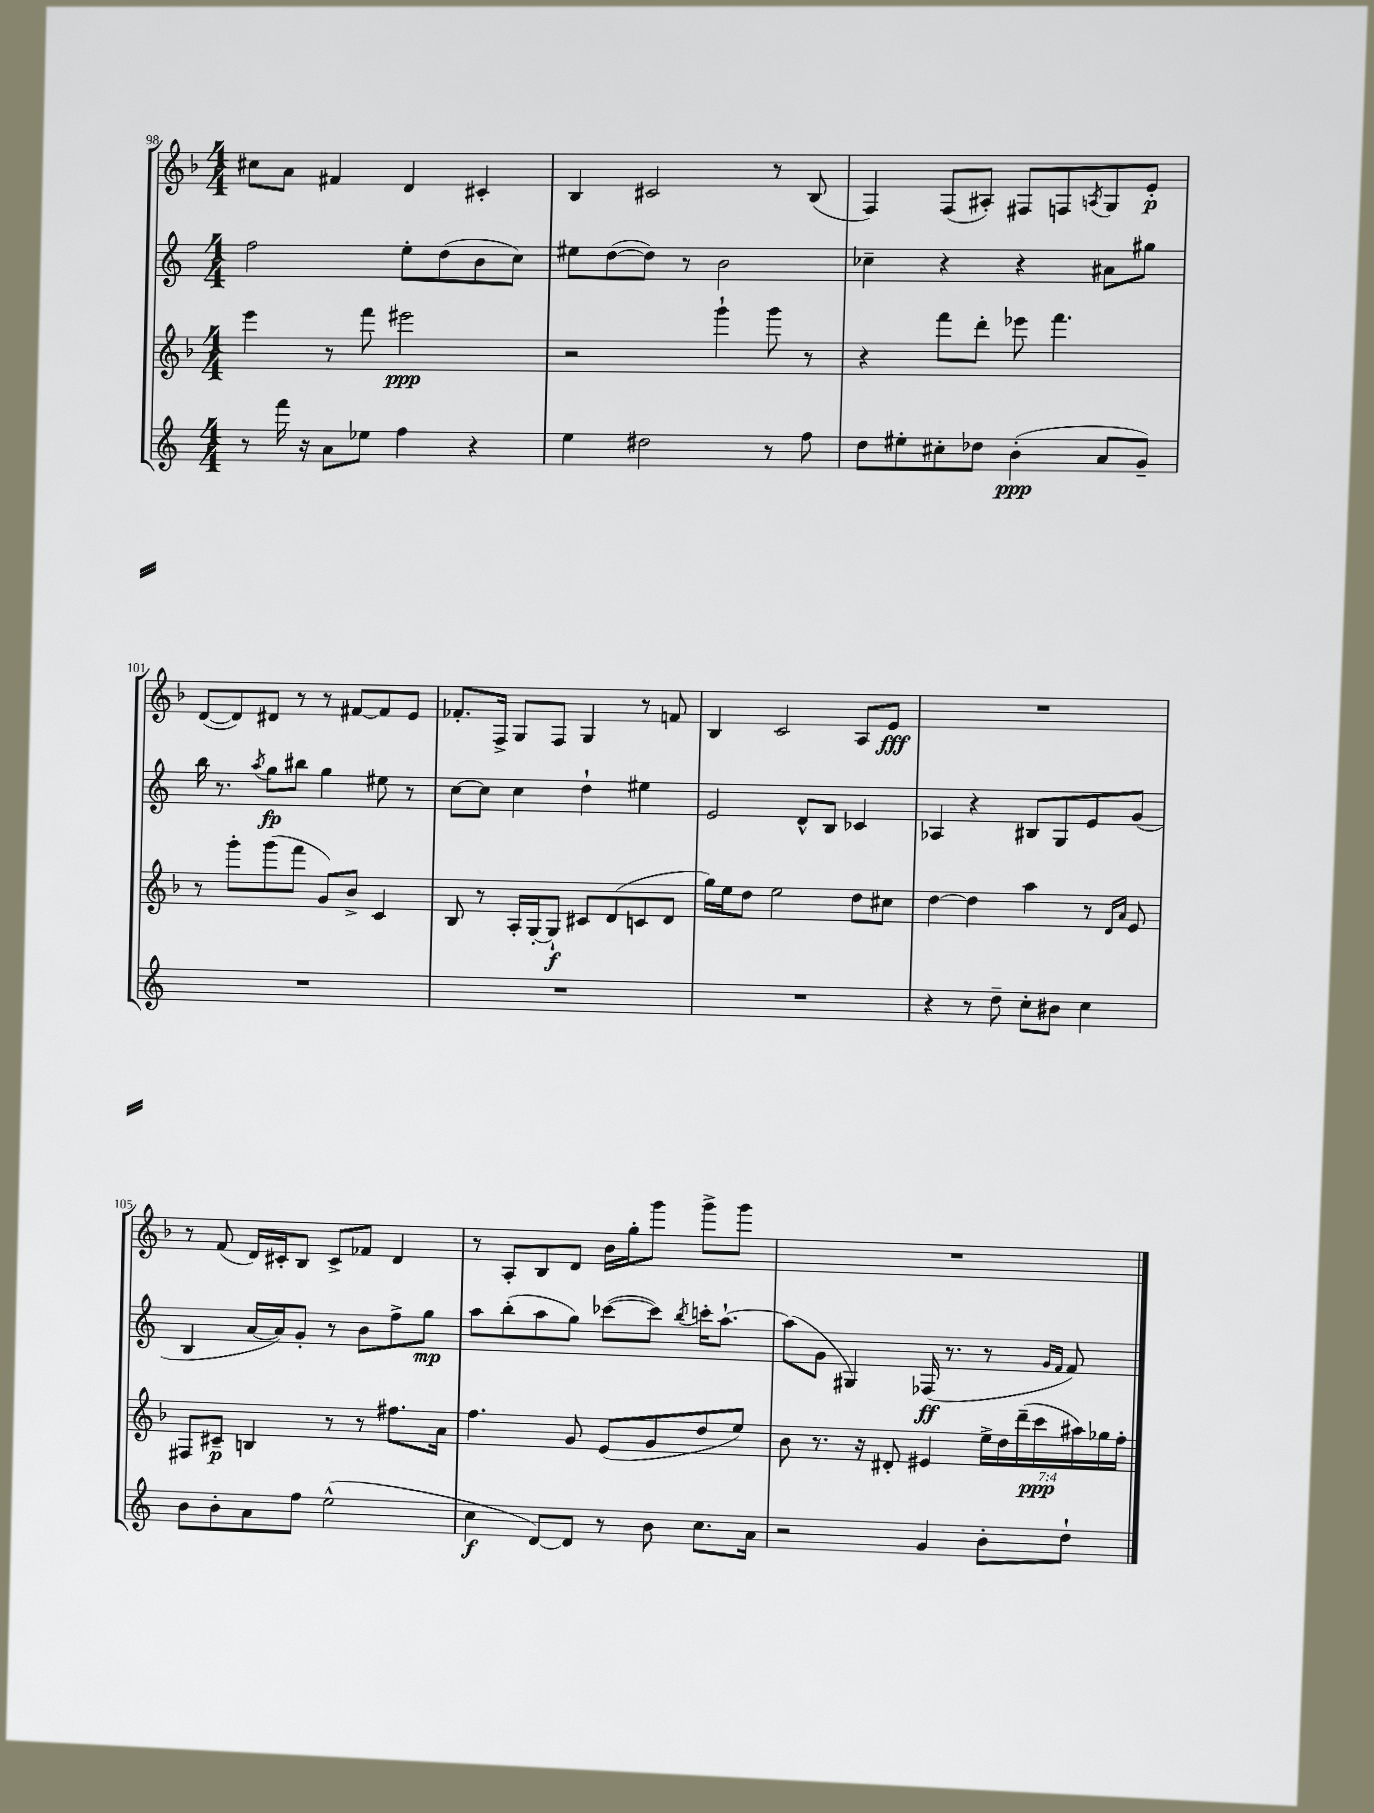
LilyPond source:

<<
\new StaffGroup <<
\new Staff = "s0" {
    \clef treble \key f \major \numericTimeSignature \time 4/4
    cis''8 a'8 fis'4 d'4 cis'4-. |
    bes4 cis'2 r8 bes8( |
    f4) f8( ais8-.) fis8 f8 \acciaccatura { a8 } g8 e'8-.\p |
    d'8~( d'8) dis'8 r8 r8 fis'8~ fis'8 e'8 |
    fes'8.-. f16-> g8 f8 g4 r8 f'8 |
    bes4 c'2 a8 e'8\fff |
    R1 |
    r8 f'8( d'16) cis'16-. bes8 cis'8-> fes'8 d'4 |
    r8 a8-. bes8 d'8 bes'16 g''16-. g'''8 g'''8-> g'''8 |
    R1 \bar "|." |
}
\new Staff = "s1" {
    \clef treble \key c \major \numericTimeSignature \time 4/4
    f''2 e''8-. d''8( b'8 c''8) |
    eis''8 d''8~( d''8) r8 b'2 |
    ces''4-- r4 r4 ais'8 gis''8 |
    b''16 r8. \acciaccatura { a''8 } g''8\fp bis''8 g''4 eis''8 r8 |
    c''8~ c''8 c''4 d''4-! eis''4 |
    e'2 d'8-^ b8 ces'4 |
    aes4 r4 bis8 g8 e'8 g'8( |
    b4 a'16~ a'16) g'8-. r8 b'8 f''8-> g''8\mp |
    a''8 b''8-.( a''8 g''8) ces'''8~( ces'''8) \acciaccatura { b''8 } c'''16-. a''8.~-! |
    a''8( g'8 gis4) fes16\ff( r8. r8 \grace { g'16 f'16 } f'8) \bar "|." |
}
\new Staff = "s2" {
    \clef treble \key f \major \numericTimeSignature \time 4/4 \override Staff.TupletNumber.text = #tuplet-number::calc-fraction-text
    e'''4 r8 f'''8 eis'''2\ppp |
    r2 g'''4-! g'''8 r8 |
    r4 f'''8 d'''8-. ees'''8 f'''4. |
    r8 g'''8-. g'''8( f'''8 g'8) bes'8-> c'4 |
    bes8 r8 a16-. g16~-. g8-!\f cis'8 d'8( c'8 d'8 |
    g''16) e''16 d''8 e''2 d''8 cis''8 |
    d''4~ d''4 a''4 r8 \grace { d'16 a'16 } e'8 |
    fis8 cis'8--\p b4 r8 r8 fis''8. a'16 |
    f''4. g'8 e'8( g'8 d''8 e''8) |
    bes'8 r8. r16 dis'8-. eis'4 \tuplet 7/4 { e''16-> d''16 d'''16--( c'''16\ppp ais''16) ges''16 f''16-. } \bar "|." |
}
\new Staff = "s3" {
    \clef treble \key c \major \numericTimeSignature \time 4/4
    r8 f'''16 r16 a'8 ees''8 f''4 r4 |
    e''4 dis''2 r8 f''8 |
    d''8 eis''8-. cis''8-. des''8 b'4-.\ppp( a'8 g'8--) |
    R1 |
    R1 |
    R1 |
    r4 r8 d''8-- c''8-. bis'8 c''4 |
    b'8 b'8-. a'8 f''8 e''2-^( |
    c''4\f d'8~) d'8 r8 b'8 c''8. a'16 |
    r2 g'4 b'8-. d''8-! \bar "|." |
}
>>
>>
\layout { \context { \Score currentBarNumber = #98 } }
